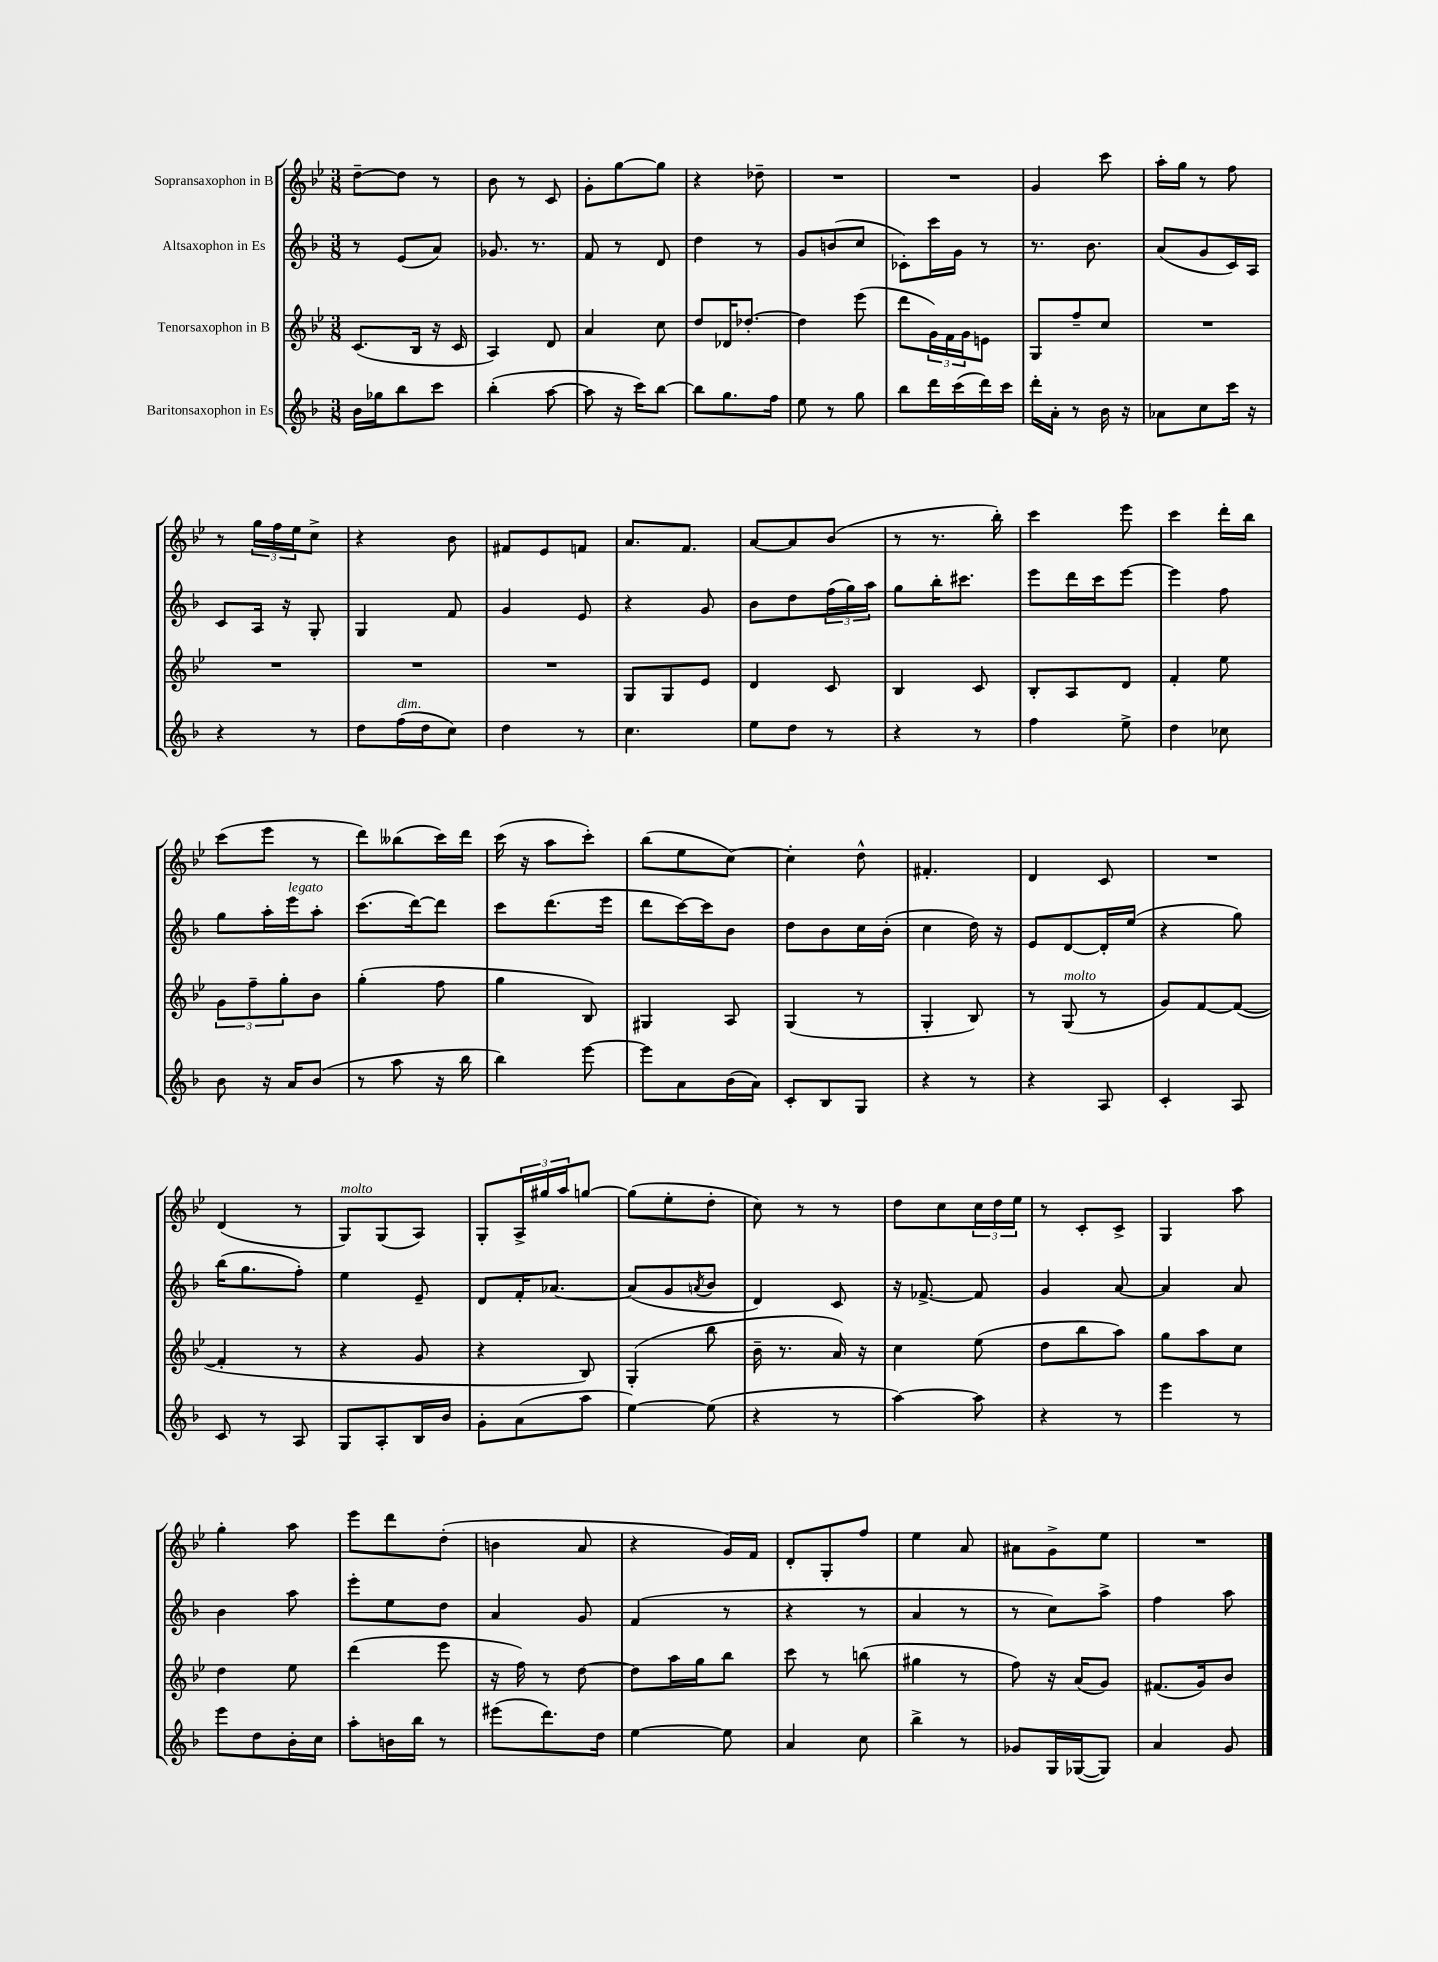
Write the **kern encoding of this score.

**kern	**kern	**kern	**kern
*part4	*part3	*part2	*part1
*staff4	*staff3	*staff2	*staff1
*I"Baritonsaxophon in Es	*I"Tenorsaxophon in B	*I"Altsaxophon in Es	*I"Sopransaxophon in B
*clefG2	*clefG2	*clefG2	*clefG2
*k[b-]	*k[b-e-]	*k[b-]	*k[b-e-]
*M3/8	*M3/8	*M3/8	*M3/8
=1	=1	=1	=1
16b-\LL	(8.c/L	8r	[8dd~\L
16gg-X\J	.	.	.
8bb-\	.	(8e/L	8dd\J]
.	16B-/Jk	.	.
8ccc\J	16r	8a/J)	8r
.	16c/	.	.
=2	=2	=2	=2
(4bb-'\	4A/)	8.g-X/	8b-\
.	.	.	8r
.	.	8.r	.
[8aa\	8d/	.	8c/
=3	=3	=3	=3
8aa\]	4a/	8f/	8g'\L
16r	.	8r	[8gg\
16ccc\KL)	.	.	.
[8bb-\J	8cc\	8d/	8gg\J]
=4	=4	=4	=4
8bb-\L]	8dd/L	4dd\	4r
8.gg\	16d-X/K	.	.
.	[8.dd-X'/J	.	.
.	.	8r	8dd-X~\
16ff\Jk	.	.	.
=5	=5	=5	=5
8ee\	4dd-\]	8g/L	4.r
8r	.	(8bn/	.
8gg\	(8eee-\	8cc/J	.
=6	=6	=6	=6
8bb-\L	8ddd\L	8c-X'\L)	4.r
16ddd\L	24g\L)	16ccc\L	.
.	24f\	.	.
(16ccc\	.	16g\JJ	.
.	24g\J	.	.
16ddd\)	8en\J	8r	.
16ccc\JJ	.	.	.
=7	=7	=7	=7
16ddd'\LL	8G/L	8.r	4g/
16a'\JJ	.	.	.
8r	8ff~/	.	.
.	.	8.b-\	.
16b-\	8cc/J	.	8ccc\
16r	.	.	.
=8	=8	=8	=8
8a-X\L	4.r	(8a/L	16aa'\LL
.	.	.	16gg\JJ
8cc\	.	8g/	8r
16ccc\Jk	.	16c/L)	8ff\
16r	.	16A/JJ	.
!!LO:LB:g=z
=9	=9	=9	=9
4r	4.r	8c/L	8r
.	.	16A/Jk	24gg\LL
.	.	.	24ff\
.	.	16r	.
.	.	.	24ee-\J
8r	.	8G'/	8cc^\J
=10	=10	=10	=10
8dd\L	4.r	4G/	4r
!LO:TX:a:i:t=dim.	!	!	!
(16ff\L	.	.	.
16dd\J	.	.	.
8cc\J)	.	8f/	8b-\
=11	=11	=11	=11
4dd\	4.r	4g/	8f#X/L
.	.	.	8e-/
8r	.	8e/	8fn/J
=12	=12	=12	=12
4.cc\	8G/L	4r	8.a/L
.	8G/	.	.
.	.	.	8.f/J
.	8e-/J	8g/	.
=13	=13	=13	=13
8ee\L	4d/	8b-\L	[8a/L
8dd\J	.	8dd\	8a/]
8r	8c/	(24ff\L	(8b-/J
.	.	24gg\)	.
.	.	24aa\JJ	.
=14	=14	=14	=14
4r	4B-/	8gg\L	8r
.	.	16bb-'\K	8.r
.	.	8.ccc#X\J	.
8r	8c/	.	.
.	.	.	16bb-'\)
=15	=15	=15	=15
4ff\	8B-'/L	8eee\L	4ccc\
.	8A/	16ddd\L	.
.	.	16ccc\J	.
8ee^\	8d/J	[8eee\J	8eee-\
=16	=16	=16	=16
4dd\	4f'/	4eee\]	4ccc\
8cc-X\	8ee-\	8ff\	16ddd'\LL
.	.	.	16bb-\JJ
!!LO:LB:g=z
=17	=17	=17	=17
8b-\	12g\L	8gg\L	(8ccc\L
.	12ff~\	.	.
16r	.	16aa'\L	8eee-\J
.	12gg'\	.	.
!	!	!LO:TX:a:i:t=legato	!
16a/KL	.	16eee\J	.
(8b-/J	8b-\J	8aa'\J	8r
=18	=18	=18	=18
8r	(4gg'\	(8.ccc\L	8ddd\L)
8aa\	.	.	(8bb--X\
.	.	[16ddd\k)	.
16r	8ff\	8ddd\J]	16ccc\L)
16bb-\	.	.	16ddd\JJ
=19	=19	=19	=19
4bb-\)	4gg\	8ccc\L	(16ccc\
.	.	.	16r
.	.	(8.ddd\	8aa\L
[8eee\	8B-/)	.	8ccc'\J)
.	.	16eee\Jk	.
=20	=20	=20	=20
8eee\L]	4G#X/	8ddd\L	(8bb-\L
8a\	.	[16ccc\L)	8ee-\
.	.	16ccc\J]	.
(16b-\L	8A/	8b-\J	[8cc\J)
16a\JJ)	.	.	.
=21	=21	=21	=21
8c'/L	(4G/	8dd\L	4cc'\]
8B-/	.	8b-\	.
8G/J	8r	16cc\L	8dd^^\
.	.	(16b-'\JJ	.
=22	=22	=22	=22
4r	4G'/	4cc\	4.f#X'/
8r	8B-/)	16dd\)	.
.	.	16r	.
=23	=23	=23	=23
4r	8r	8e/L	4d/
!	!LO:TX:a:i:t=molto	!	!
.	(8G/	[8d/	.
8A/	8r	16d'/L]	8c/
.	.	(16ee/JJ	.
=24	=24	=24	=24
4c'/	8g/L)	4r	4.r
.	[8f/	.	.
8A/	(8f/J_	8gg\)	.
!!LO:LB:g=z
=25	=25	=25	=25
8c/	4f'/]	(16bb-\KL	(4d/
.	.	8.gg\	.
8r	.	.	.
8A/	8r	8ff'\J)	8r
=26	=26	=26	=26
!	!	!	!LO:TX:a:i:t=molto
8G/L	4r	4ee\	8G/L)
8A'/	.	.	(8G/
16B-/L	8g/	8e~/	8A/J)
16b-/JJ	.	.	.
=27	=27	=27	=27
8g'\L	4r	8d/L	8G'/L
(8a\	.	16f'/K	24A^/L
.	.	.	24gg#X/
.	.	[8.a-X/J	.
.	.	.	24aa/J
8aa\J	8B-/)	.	[8ggn/J
=28	=28	=28	=28
[4ee\)	(4G'/	(8a-/L]	(8gg\L]
.	.	8g/	8ee-'\
.	.	8qan/	.
(8ee\]	8bb-\	8b-/J	8dd'\J
=29	=29	=29	=29
4r	16b-~\	4d/)	8cc\)
.	8.r	.	.
.	.	.	8r
8r	16a/)	8c/	8r
.	16r	.	.
=30	=30	=30	=30
[4aa\)	4cc\	16r	8dd\L
.	.	[8.f-X^/	.
.	.	.	8cc\
8aa\]	(8ee-\	8f-/]	24cc\L
.	.	.	24dd\
.	.	.	24ee-\JJ
=31	=31	=31	=31
4r	8dd\L	4g/	8r
.	8bb-\	.	8c'/L
8r	8aa\J)	[8a/	8c^/J
=32	=32	=32	=32
4eee\	8gg\L	4a/]	4G/
.	8aa\	.	.
8r	8cc\J	8a/	8aa\
!!LO:LB:g=z
=33	=33	=33	=33
8eee\L	4dd\	4b-\	4gg'\
8dd\	.	.	.
16b-'\L	8ee-\	8aa\	8aa\
16cc\JJ	.	.	.
=34	=34	=34	=34
8aa'\L	(4ddd\	8eee'\L	8eee-\L
16bn\L	.	8ee\	8ddd\
16bb-\JJ	.	.	.
8r	8eee-\	8dd\J	(8dd'\J
=35	=35	=35	=35
(8eee#X\L	16r	4a/	4bn\
.	16ff\)	.	.
8.ddd\)	8r	.	.
.	[8dd\	8g/	8a/
16dd\Jk	.	.	.
=36	=36	=36	=36
[4ee\	8dd\L]	(4f/	4r
.	16aa\L	.	.
.	16gg\J	.	.
8ee\]	8bb-\J	8r	16g/LL)
.	.	.	16f/JJ
=37	=37	=37	=37
4a/	8ccc\	4r	8d'/L
.	8r	.	8G'/
8cc\	(8bbn\	8r	8ff/J
=38	=38	=38	=38
4bb-^\	4gg#X\	4a/	4ee-\
8r	8r	8r	8a/
=39	=39	=39	=39
8g-X/L	8ff\)	8r	8a#X\L
16G/L	16r	8cc\L)	8g^\
([16G-X/J	(16a/KL	.	.
8G-/J])	8g/J)	8aa^\J	8ee-\J
=40	=40	=40	=40
4a/	(8.f#X/L	4ff\	4.r
.	16g/k)	.	.
8g/	8b-/J	8aa\	.
==	==	==	==
*-	*-	*-	*-
